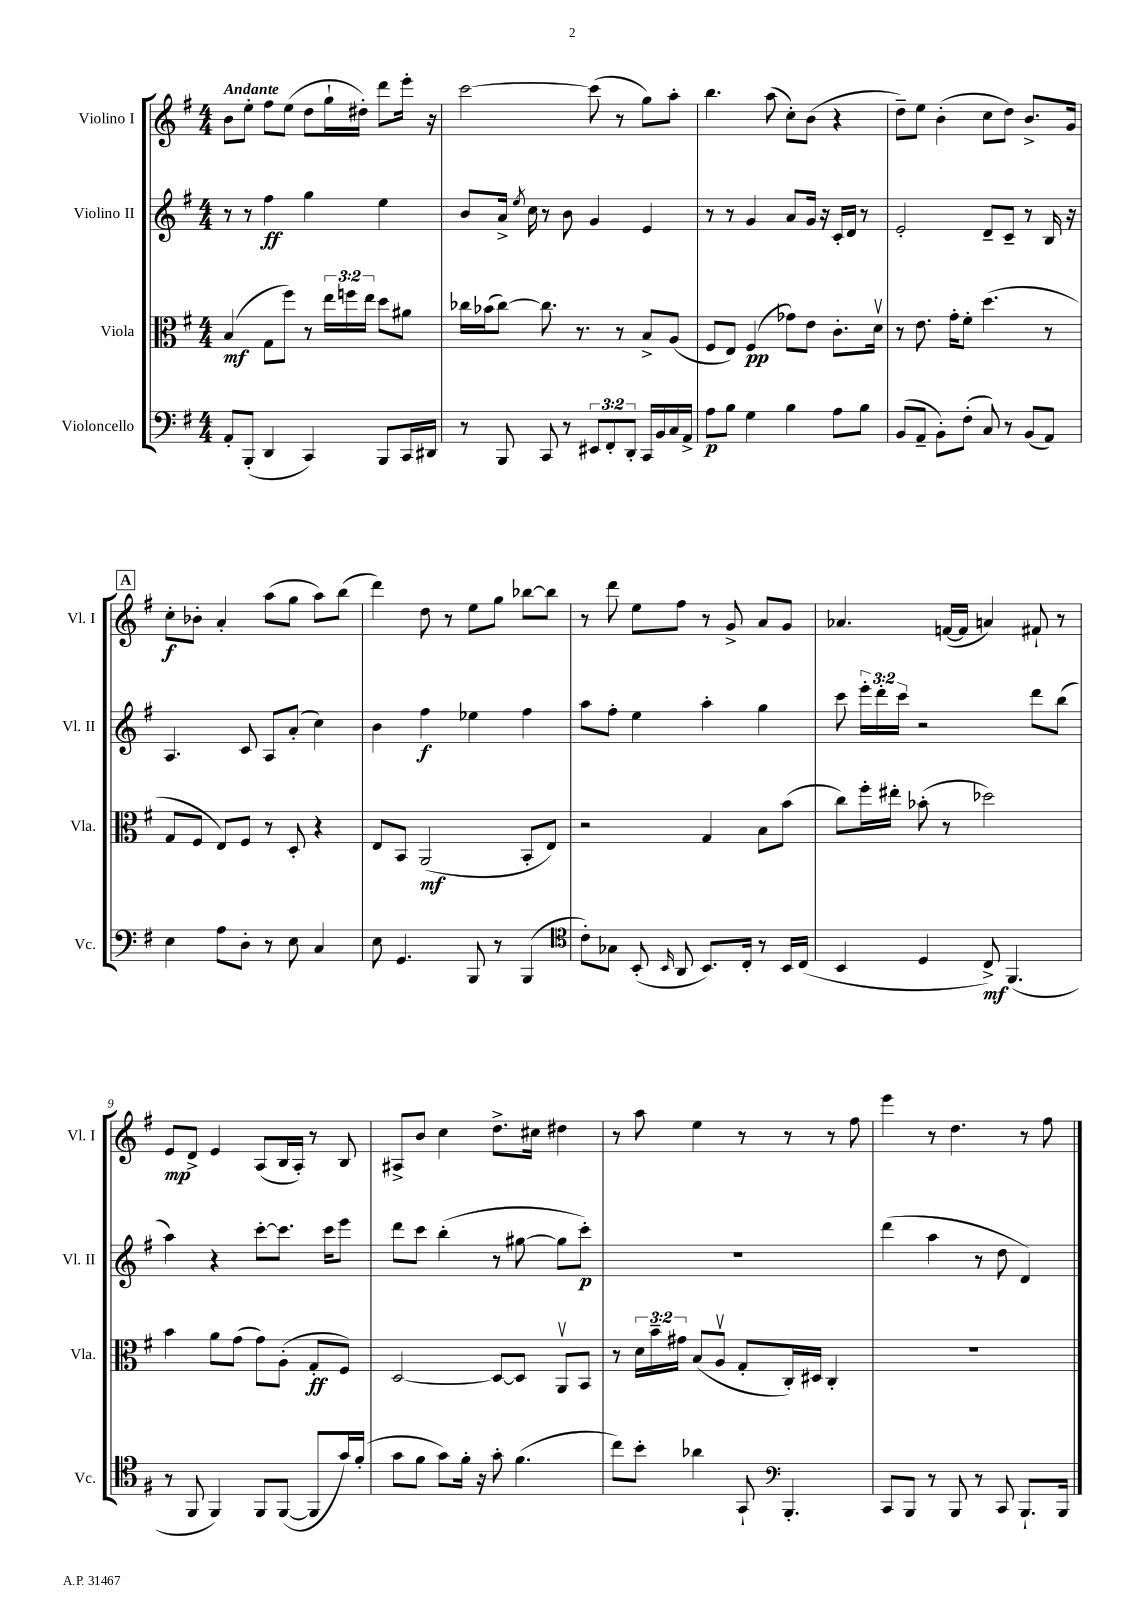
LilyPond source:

<<
\new StaffGroup <<
\new Staff = "s0" \with { instrumentName = "Violino I" shortInstrumentName = "Vl. I" } {
    \clef treble \key g \major \numericTimeSignature \time 4/4 \tempo "Andante"
    \autoBeamOff b'8[ e''8]-. fis''8[ e''8]( d''8[ g''16-! dis''16]-.) d'''8[ e'''16]-. r16 |
    c'''2~ c'''8( r8 g''8[) a''8]-. |
    b''4. a''8( c''8[-.) b'8]( r4 |
    d''8[--) e''8] b'4-.( c''8[ d''8]) b'8.[-> g'16] |
    \mark \markup { \box "A" } c''8[-.\f bes'8]-. a'4-. a''8[( g''8] a''8[) b''8]( |
    d'''4) d''8 r8 e''8[ g''8] bes''8[~ bes''8] |
    r8 d'''8 e''8[ fis''8] r8 g'8-> a'8[ g'8] |
    aes'4. f'16[~( f'16] a'4) fis'8-! r8 |
    e'8[\mp d'8]-> e'4 a8[( b16 a16]-.) r8 b8 |
    ais8[-> b'8] c''4 d''8.[-> cis''16] dis''4 |
    r8 a''8 e''4 r8 r8 r8 fis''8 |
    e'''4 r8 d''4. r8 fis''8 \bar "|." |
}
\new Staff = "s1" \with { instrumentName = "Violino II" shortInstrumentName = "Vl. II" } {
    \clef treble \key g \major \numericTimeSignature \time 4/4 \override Staff.TupletNumber.text = #tuplet-number::calc-fraction-text
    \autoBeamOff r8 r8 fis''4\ff g''4 e''4 |
    b'8[ a'16]-> \acciaccatura { e''8 } c''16 r8 b'8 g'4 e'4 |
    r8 r8 g'4 a'8[ g'16] r16 c'16[-. d'16] r8 |
    e'2-. d'8[-- c'8]-- r8 b16 r16 |
    \mark \markup { \box "A" } a4. c'8 a8[ a'8]-.( c''4) |
    b'4 fis''4\f ees''4 fis''4 |
    a''8[ fis''8]-. e''4 a''4-. g''4 |
    c'''8 \tuplet 3/2 { e'''16[-. d'''16-. c'''16] } r2 d'''8[ b''8]( |
    a''4) r4 c'''8[~-. c'''8.] c'''16[ e'''8] |
    d'''8[ c'''8] b''4-.( r8 gis''8~ gis''8[ c'''8]-.\p) |
    R1 |
    d'''4( a''4 r8 d''8 d'4) \bar "|." |
}
\new Staff = "s2" \with { instrumentName = "Viola" shortInstrumentName = "Vla." } {
    \clef alto \key g \major \numericTimeSignature \time 4/4 \override Staff.TupletNumber.text = #tuplet-number::calc-fraction-text
    \autoBeamOff b4\mf( g8[ fis''8]) r8 \tuplet 3/2 { e''16[ f''16 e''16] } d''8[ ais'8] |
    ces''16[ bes'16( ces''8]~) ces''8. r8. r8 b8[-> a8]( |
    fis8[ e8]) fis4\pp( ges'8[) e'8] c'8.[-. d'16]\upbow |
    r8 e'8. g'16[-. fis'8]-. d''4.( r8 |
    \mark \markup { \box "A" } g8[ fis8] e8[) fis8] r8 d8-. r4 |
    e8[ b,8] a,2\mf( b,8[-. e8]) |
    r2 g4 b8[ b'8]( |
    c''8[) fis''16-. eis''16]-. bes'8-.( r8 des''2) |
    b'4 a'8[ g'8]( g'8[) a8]-.( g8[-.\ff fis8]) |
    d2~ d8[~ d8] a,8[\upbow b,8] |
    r8 \tuplet 3/2 { d'16[ b'16-- gis'16] } b8[( a8]\upbow g8[-. c16-.) dis16] c4-. |
    R1 \bar "|." |
}
\new Staff = "s3" \with { instrumentName = "Violoncello" shortInstrumentName = "Vc." } {
    \clef bass \key g \major \numericTimeSignature \time 4/4 \override Staff.TupletNumber.text = #tuplet-number::calc-fraction-text
    \autoBeamOff a,8[-. b,,8]-.( d,4 c,4) b,,8[ c,16 dis,16] |
    r8 b,,8 c,8 r8 \tuplet 3/2 { eis,8[ fis,8-. d,8]-. } c,16[ b,16 c16 a,16]-> |
    a8[\p b8] g4 b4 a8[ b8] |
    b,8[( a,8]-- b,8[-.) fis8]-.( c8) r8 b,8[( a,8]) |
    \mark \markup { \box "A" } e4 a8[ d8]-. r8 e8 c4 |
    e8 g,4. b,,8 r8 b,,4( |
    \clef tenor c'8[-.) ges8] b,8-.( \grace { b,16 } a,8 b,8.[) c16]-. r8 b,16[ c16]( |
    b,4 d4 c8->\mf) fis,4.( |
    r8 fis,8 fis,4) fis,8[ fis,8]~( fis,8[ g'16) fis'16]-.( |
    g'8[ fis'8] g'8[) fis'16]-. r16 g'8-. fis'4.( |
    c''8[) b'8]-. aes'4 g,8-! \clef bass b,,4.-. |
    c,8[ b,,8] r8 b,,8 r8 c,8 b,,8.[-! b,,16] \bar "|." |
}
>>
>>
